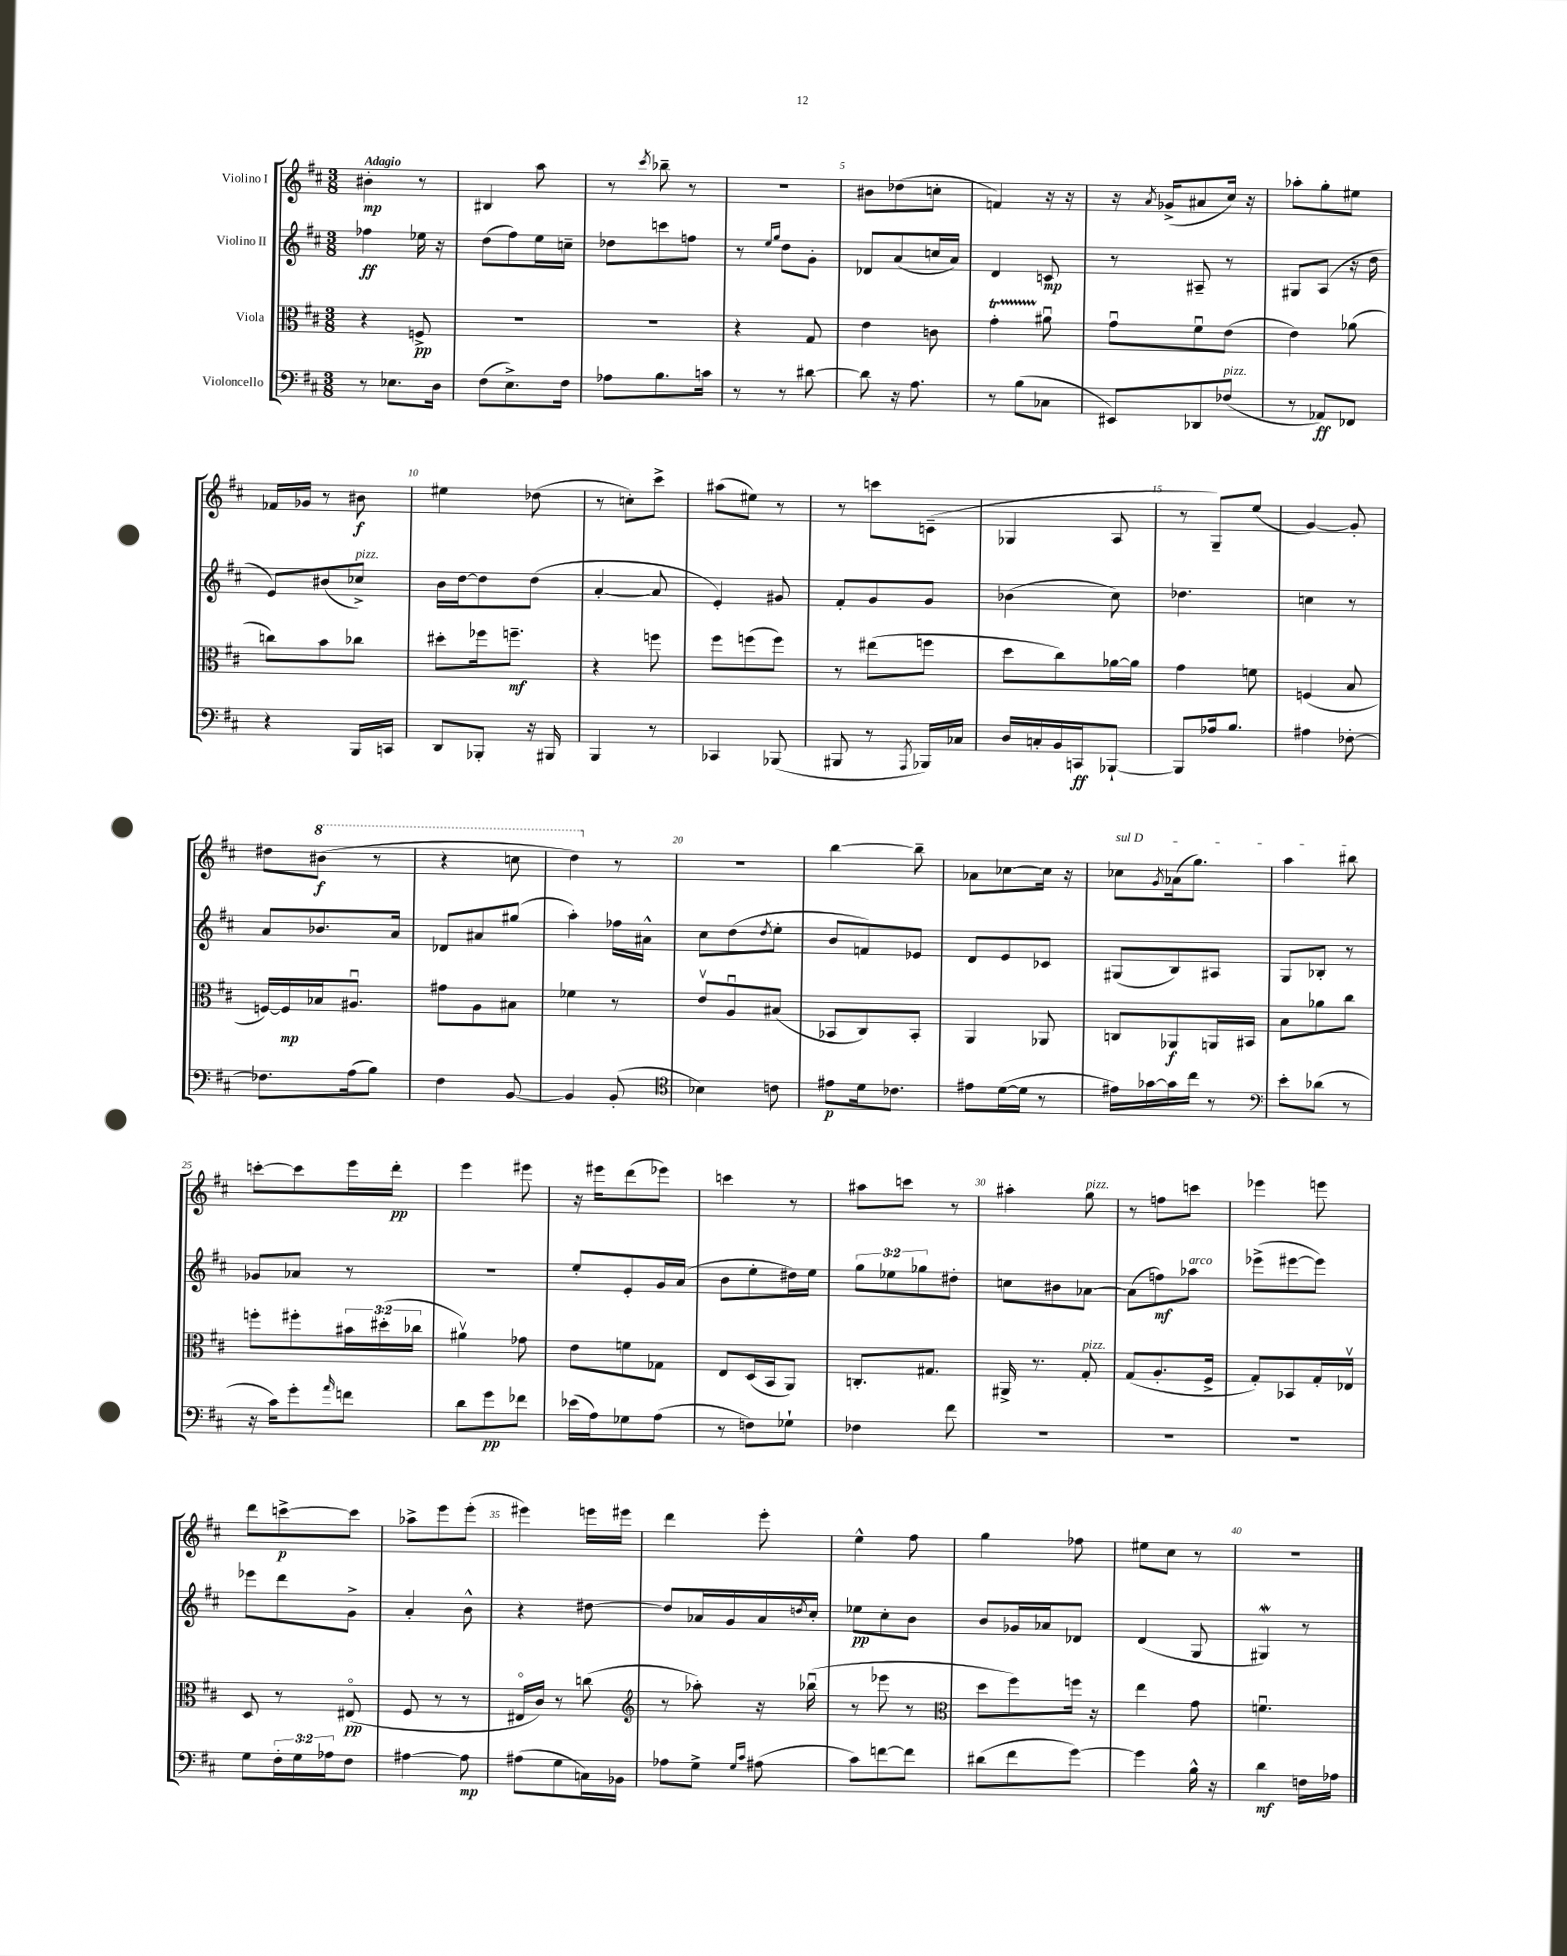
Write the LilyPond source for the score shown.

<<
\new StaffGroup <<
\new Staff = "s0" \with { instrumentName = "Violino I" } {
    \clef treble \key d \major \numericTimeSignature \time 3/8 \tempo "Adagio"
    bis'4-.\mp r8 |
    bis4 a''8 |
    r8 \acciaccatura { cis'''8 } bes''8-- r8 |
    R4. |
    bis'8 des''8( c''8-. |
    f'4) r16 r16 |
    r16 \acciaccatura { a'8 } ges'16->( ais'8 cis''16) r16 |
    aes''8-. g''8-. eis''8 |
    fes'16 ges'16 r8 bis'8\f |
    eis''4 des''8( |
    r8 c''8-.) cis'''8-> |
    ais''8( eis''8) r8 |
    r8 c'''8 c'8--( |
    ges4 a8 |
    r8 g8--) e''8( |
    g'4~) g'8-. |
    dis''8 \ottava #1 bis''8\f( r8 |
    r4 c'''8 |
    d'''4) \ottava #0 r8 |
    R4. |
    b''4~ b''8-- |
    aes'8 ces''8~ ces''16 r16 |
    \once \override TextSpanner.bound-details.left.text = \markup { \italic "sul D" } ces''8\startTextSpan \acciaccatura { g'8 } aes'16( g''8.) |
    a''4 bis''8\stopTextSpan |
    c'''8~-. c'''8 e'''16 d'''16-.\pp |
    e'''4 eis'''8 |
    r16 eis'''16 d'''8( ees'''8) |
    c'''4 r8 |
    ais''8 c'''8 r8 |
    ais''4-. g''8^\markup { \italic "pizz." } |
    r8 f''8 c'''8 |
    ees'''4 e'''8 |
    d'''8 c'''8~->\p c'''8 |
    aes''8-> e'''8 e'''8-.( |
    eis'''4) e'''16 eis'''16 |
    d'''4 e'''8-. |
    e''4-^ fis''8 |
    g''4 fes''8 |
    eis''8 cis''8 r8 |
    R4. \bar "|." |
}
\new Staff = "s1" \with { instrumentName = "Violino II" } {
    \clef treble \key d \major \numericTimeSignature \time 3/8 \override Staff.TupletNumber.text = #tuplet-number::calc-fraction-text
    fes''4\ff ees''16 r16 |
    d''8( fis''8) e''16 c''16-- |
    des''8 c'''8 f''8 |
    r8 \grace { e''16 g''16 } d''8 g'8-. |
    des'8 a'8( c''16 a'16) |
    d'4 c'8\mp |
    r8 ais8-- r8 |
    gis8 a8( r16 d''16 |
    e'8) bis'8( ces''8->^\markup { \italic "pizz." }) |
    b'16 d''16~ d''8 d''8( |
    a'4~-. a'8 |
    e'4-.) gis'8 |
    fis'8-. g'8 g'8 |
    bes'4( cis''8) |
    des''4. |
    c''4 r8 |
    a'8 bes'8. a'16 |
    des'8 ais'8 gis''8( |
    a''4-.) fes''16 ais'16-^ |
    cis''8 d''8( \acciaccatura { d''8 } e''8-. |
    b'8 f'8) ees'8 |
    d'8 e'8 ces'8 |
    gis8( b8) ais8 |
    g8 bes8-. r8 |
    ges'8 aes'8 r8 |
    R4. |
    e''8-. e'8-. g'16 a'16( |
    b'8 e''8-. dis''16) e''16 |
    \tuplet 3/2 { g''8 ees''8 ges''8 } dis''8-. |
    c''8 bis'8 aes'8~ |
    aes'8( f''8\mf) aes''8^\markup { \italic "arco" } |
    ees'''8->( eis'''8~ eis'''8) |
    ees'''8 d'''8 g'8-> |
    a'4-. b'8-^ |
    r4 dis''8~ |
    dis''8 aes'16 g'16 aes'16 \acciaccatura { d''8 } cis''16-. |
    ees''8\pp cis''8-. b'8 |
    b'8 ges'16 aes'16 des'8 |
    d'4( g8 |
    gis4\mordent) r8 \bar "|." |
}
\new Staff = "s2" \with { instrumentName = "Viola" } {
    \clef alto \key d \major \numericTimeSignature \time 3/8 \override Staff.TupletNumber.text = #tuplet-number::calc-fraction-text
    r4 f8->\pp |
    R4. |
    R4. |
    r4 g8 |
    e'4 c'8 |
    g'4-.\startTrillSpan ais'8\downbow\stopTrillSpan |
    g'8\downbow fis'8\downbow e'8( |
    e'4) aes'8( |
    c''8) b'8 ces''8 |
    dis''8-. fes''16 f''8.--\mf |
    r4 f''8 |
    fis''8 f''8( f''8) |
    r8 eis''8( f''8 |
    d''8 cis''8) aes'16~ aes'16 |
    g'4 f'8 |
    f4( b8 |
    f16~) f16\mp bes16 ais8.\downbow |
    gis'8 a8 bis8 |
    fes'4 r8 |
    e'8\upbow a8\downbow bis8( |
    bes,8 cis8) bes,8-. |
    a,4 aes,8 |
    c8 aes,8\f a,16 bis,16 |
    b8 aes'8 cis''8 |
    f''8-. fis''8-. \tuplet 3/2 { bis'16 dis''16-.( ces''16 } |
    ais'4\upbow) ges'8 |
    e'8 f'8 ges8 |
    e8 d16( b,16 a,8) |
    c8.-. gis8. |
    ais,16-> r8. g8-.^\markup { \italic "pizz." } |
    g8( a8.-. fis16-> |
    g8-.) bes,8 g16-. ees16\upbow |
    d8 r8 eis8\flageolet\pp( |
    fis8 r8 r8 |
    eis16\flageolet cis'16) r8 c''8( |
    \clef treble r8 aes''8-.) r16 bes''16\downbow( |
    r8 ees'''8 r8 |
    \clef alto d''8 fis''8) f''16 r16 |
    e''4 g'8 |
    f'4.\downbow \bar "|." |
}
\new Staff = "s3" \with { instrumentName = "Violoncello" } {
    \clef bass \key d \major \numericTimeSignature \time 3/8 \override Staff.TupletNumber.text = #tuplet-number::calc-fraction-text
    r8 ees8. d16 |
    fis8( e8.->) fis16 |
    aes8 b8. c'16 |
    r8 r8 dis'8~ |
    dis'8 r16 a8. |
    r8 b8( ces8 |
    eis,8) des,8 fes8^\markup { \italic "pizz." }( |
    r8 aes,8\ff) fes,8 |
    r4 b,,16 c,16 |
    d,8 bes,,8-. r16 bis,,16 |
    b,,4 r8 |
    ces,4 bes,,8( |
    bis,,8 r8 \acciaccatura { a,,8 } bes,,16) ces16 |
    d16 c16-. b,16 c,16\ff bes,,8~-! |
    bes,,8 aes16 b8. |
    ais4 fes8~-. |
    fes8. a16( b8) |
    fis4 b,8~ |
    b,4 b,8-.( |
    \clef tenor bes4) c'8 |
    eis'8\p d'16 ces'8. |
    eis'8 d'16~( d'16 r8 |
    eis'16) ges'16~ ges'16 cis''16 r8 |
    \clef bass e'8-. des'8( r8 |
    r16 cis'16) g'8-. \grace { a'16 } f'8 |
    d'8 g'8\pp fes'8 |
    ees'16( a16) ges8 a8( |
    r8 f8) ges8-! |
    fes4 fis'8 |
    R4. |
    R4. |
    R4. |
    g8 \tuplet 3/2 { fis16-. g16 aes16 } fis8 |
    ais4~ ais8\mp |
    ais8( g8 c16) bes,16 |
    aes8 g8-> \grace { g16 cis'16 } ais8( |
    cis'8) f'8~ f'8 |
    dis'8( fis'8 g'8~) |
    g'4 b16-^ r16 |
    d'4\mf f16 aes16 \bar "|." |
}
>>
>>
\layout { \context { \Score \override BarNumber.break-visibility = ##(#f #t #t) barNumberVisibility = #(every-nth-bar-number-visible 5) } }
